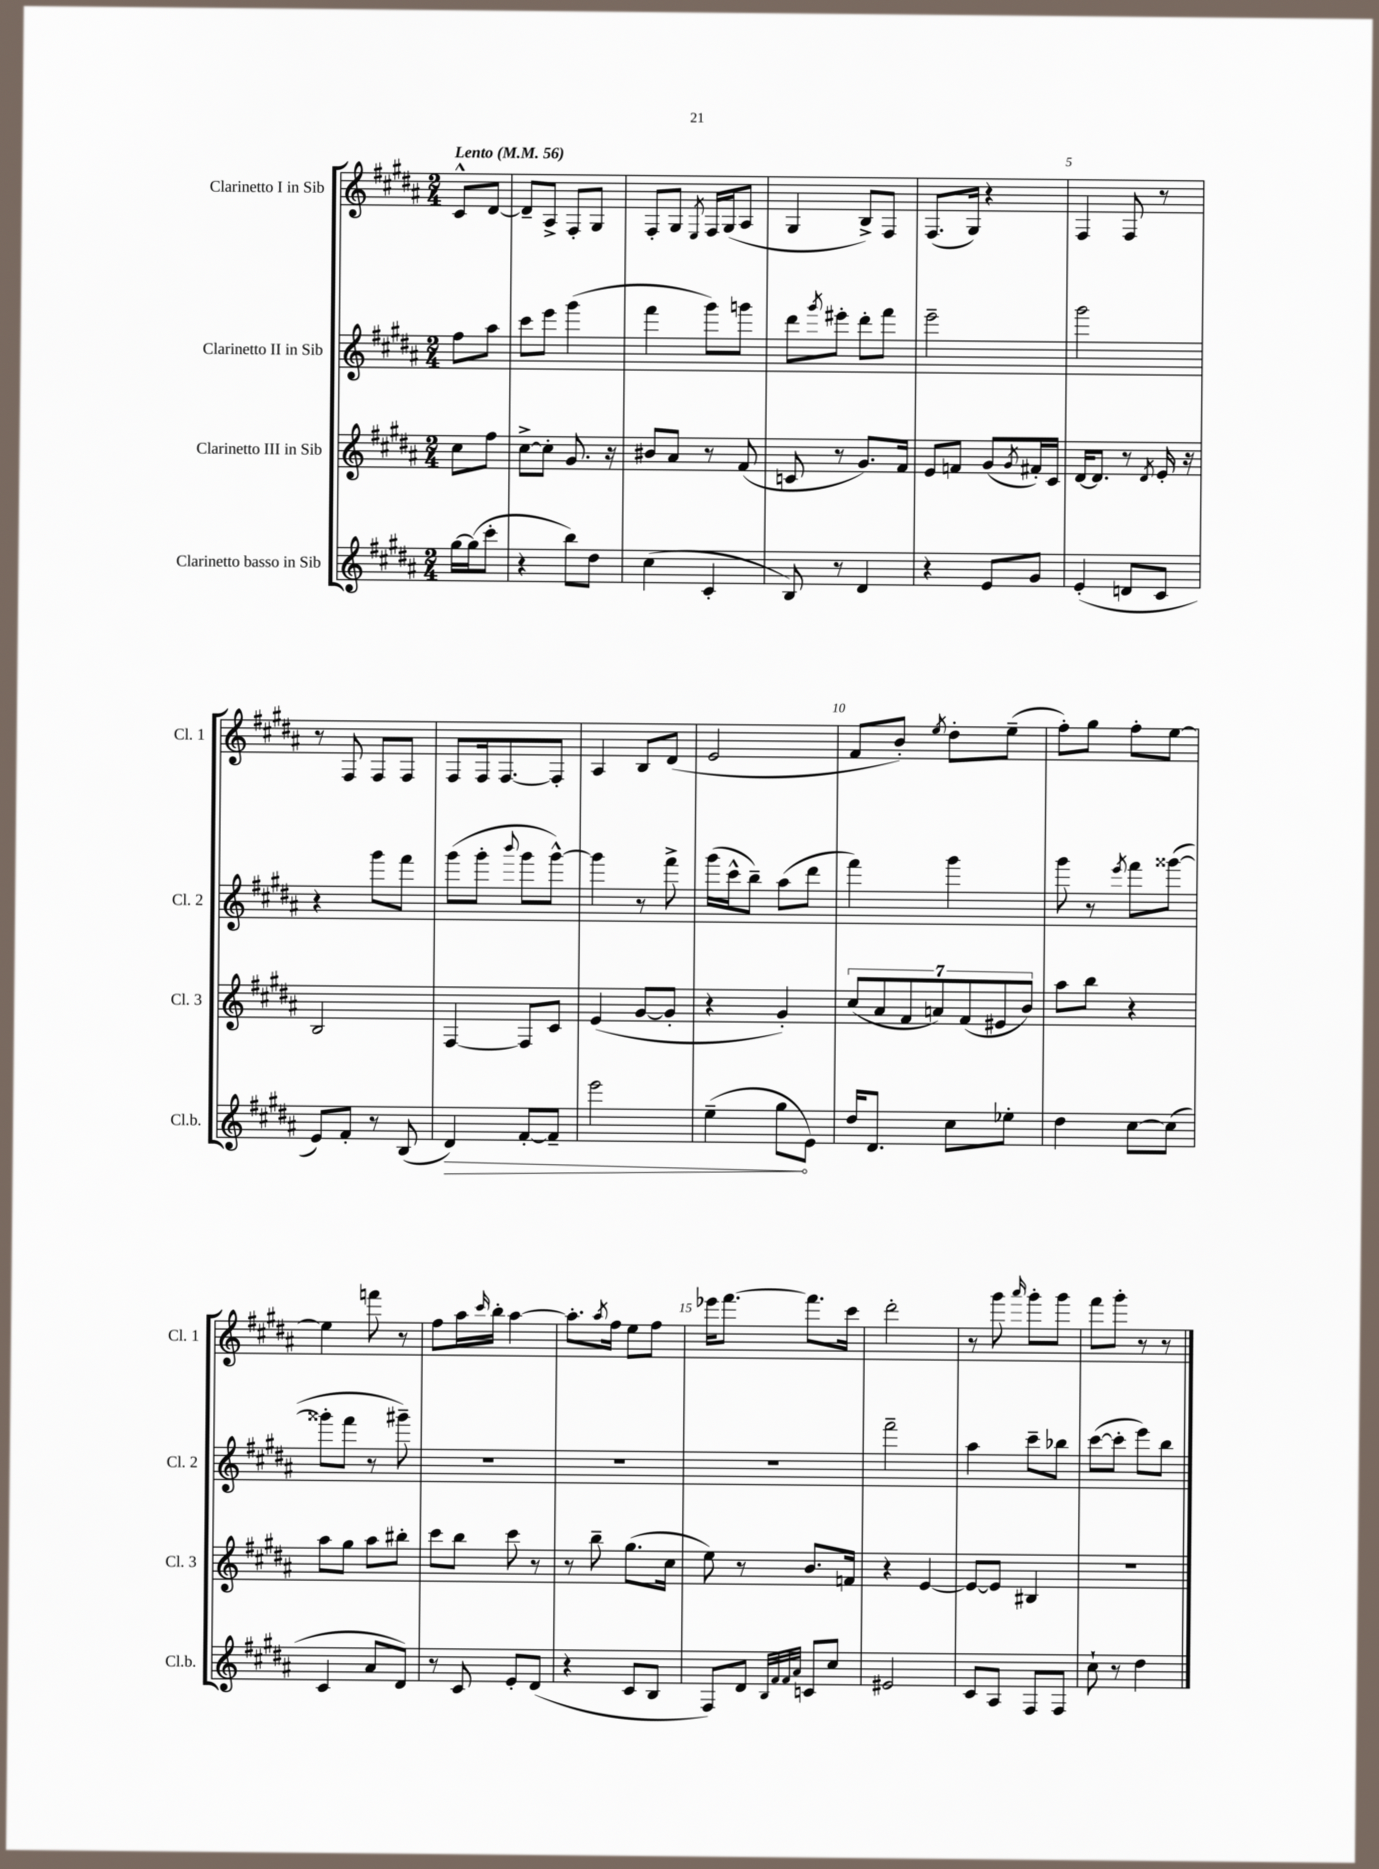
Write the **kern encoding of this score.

**kern	**kern	**kern	**kern
*staff4	*staff3	*staff2	*staff1
*clefG2	*clefG2	*clefG2	*clefG2
*k[f#c#g#d#a#]	*k[f#c#g#d#a#]	*k[f#c#g#d#a#]	*k[f#c#g#d#a#]
*M2/4	*M2/4	*M2/4	*M2/4
*MM56	*MM56	*MM56	*MM56
[16gg#	8cc#	8ff#	8c#^^
(16gg#]	.	.	.
8ccc#'	8ff#	8aa#	[8d#
=	=	=	=
4r	[8cc#^	8ccc#	8d#~]
.	8cc#']	8eee	8A#^
8bb)	8.g#	(4ggg#	8F#'
8dd#	.	.	8G#
.	16r	.	.
=	=	=	=
(4cc#	8b#	4fff#	8F#'
.	8a#	.	8G#
.	.	.	8qE
4c#'	8r	8ggg#)	16F#
.	.	.	(16G#
.	(8f#	8ggg	8A#
=	=	=	=
8B)	8c	8ddd#	4G#
.	.	8qggg#	.
8r	8r	8eee#'	.
4d#	8.g#)	8ddd#'	8B^)
.	.	8fff#	8F#
.	16f#	.	.
=	=	=	=
4r	8e	2eee~	(8.F#
.	8f	.	.
.	.	.	16G#)
8e	(8g#	.	4r
.	8qg#	.	.
8g#	16f#')	.	.
.	16c#	.	.
=	=	=	=
(4e'	[16d#	2ggg#	4F#
.	8.d#]	.	.
8d	8r	.	8F#
.	8qd#	.	.
8c#	16e'	.	8r
.	16r	.	.
=	=	=	=
8e)	2B	4r	8r
8f#'	.	.	8F#
8r	.	8ggg#	8F#
(8B	.	8fff#	8F#
=	=	=	=
4d#)	[4F#	(8ggg#	8F#
.	.	8ggg#'	16F#
.	.	.	[8.F#
.	.	8qqbbb	.
[8f#'	8F#]	8ggg#	.
8f#~]	8c#	[8ggg#^^)	8F#']
=	=	=	=
2eee	(4e	4ggg#]	4A#
.	[8g#	8r	8B
.	8g#']	8fff#^	(8d#
=	=	=	=
(4ee~	4r	(16ggg#	2e
.	.	16ccc#^^	.
.	.	8bb~)	.
8gg#	4g#')	(8aa#	.
8e)	.	8ddd#	.
=	=	=	=
16dd#	(14cc#	4fff#)	8f#
8.d#	.	.	.
.	14a#	.	.
.	.	.	8b')
.	14f#	.	.
.	14a)	.	.
.	.	.	8qee
8cc#	.	4ggg#	8dd#'
.	(14f#	.	.
.	14e#	.	.
8ee-'	.	.	(8ee~
.	14b)	.	.
=	=	=	=
4dd#	8aa#	8ggg#	8ff#')
.	8bb	8r	8gg#
.	.	8qeee	.
[8cc#	4r	8fff#	8ff#'
(8cc#]	.	([8ggg##	[8ee
=	=	=	=
4c#	8aa#	8ggg##']	4ee]
.	8gg#	8fff#	.
8a#	8aa#	8r	8fff
8d#)	8bb#'	8ggg#~)	8r
=	=	=	=
8r	8ccc#	2r	8ff#
8c#	8bb	.	16aa#
.	.	.	16qqccc#
.	.	.	16bb'
8e'	8ccc#	.	[4aa#
(8d#	8r	.	.
=	=	=	=
4r	8r	2r	8.aa#']
.	8bb~	.	.
.	.	.	8qaa#
.	.	.	16ff#
8c#	(8.gg#	.	8ee
8B	.	.	8ff#
.	16cc#	.	.
=	=	=	=
8F#)	8ee)	2r	16eee-
.	.	.	[8.fff#
8d#	8r	.	.
32qqB	.	.	.
32qqf#	.	.	.
32qqf#	.	.	.
32qqa#	.	.	.
8c	8.b	.	8.fff#]
8cc#	.	.	.
.	16f	.	16ccc#
=	=	=	=
2e#	4r	2fff#~	2ddd#'
.	[4e	.	.
=	=	=	=
8c#	8e_	4aa#	8r
8A#	8e]	.	8ggg#
.	.	.	16qqaaa#
8F#	4B#	8ccc#~	8ggg#'
8F#	.	8bb-	8ggg#
=	=	=	=
8cc#`	2r	([8ccc#	8fff#
8r	.	8ccc#']	8ggg#'
4dd#	.	8eee)	8r
.	.	8bb	8r
==	==	==	==
*-	*-	*-	*-
